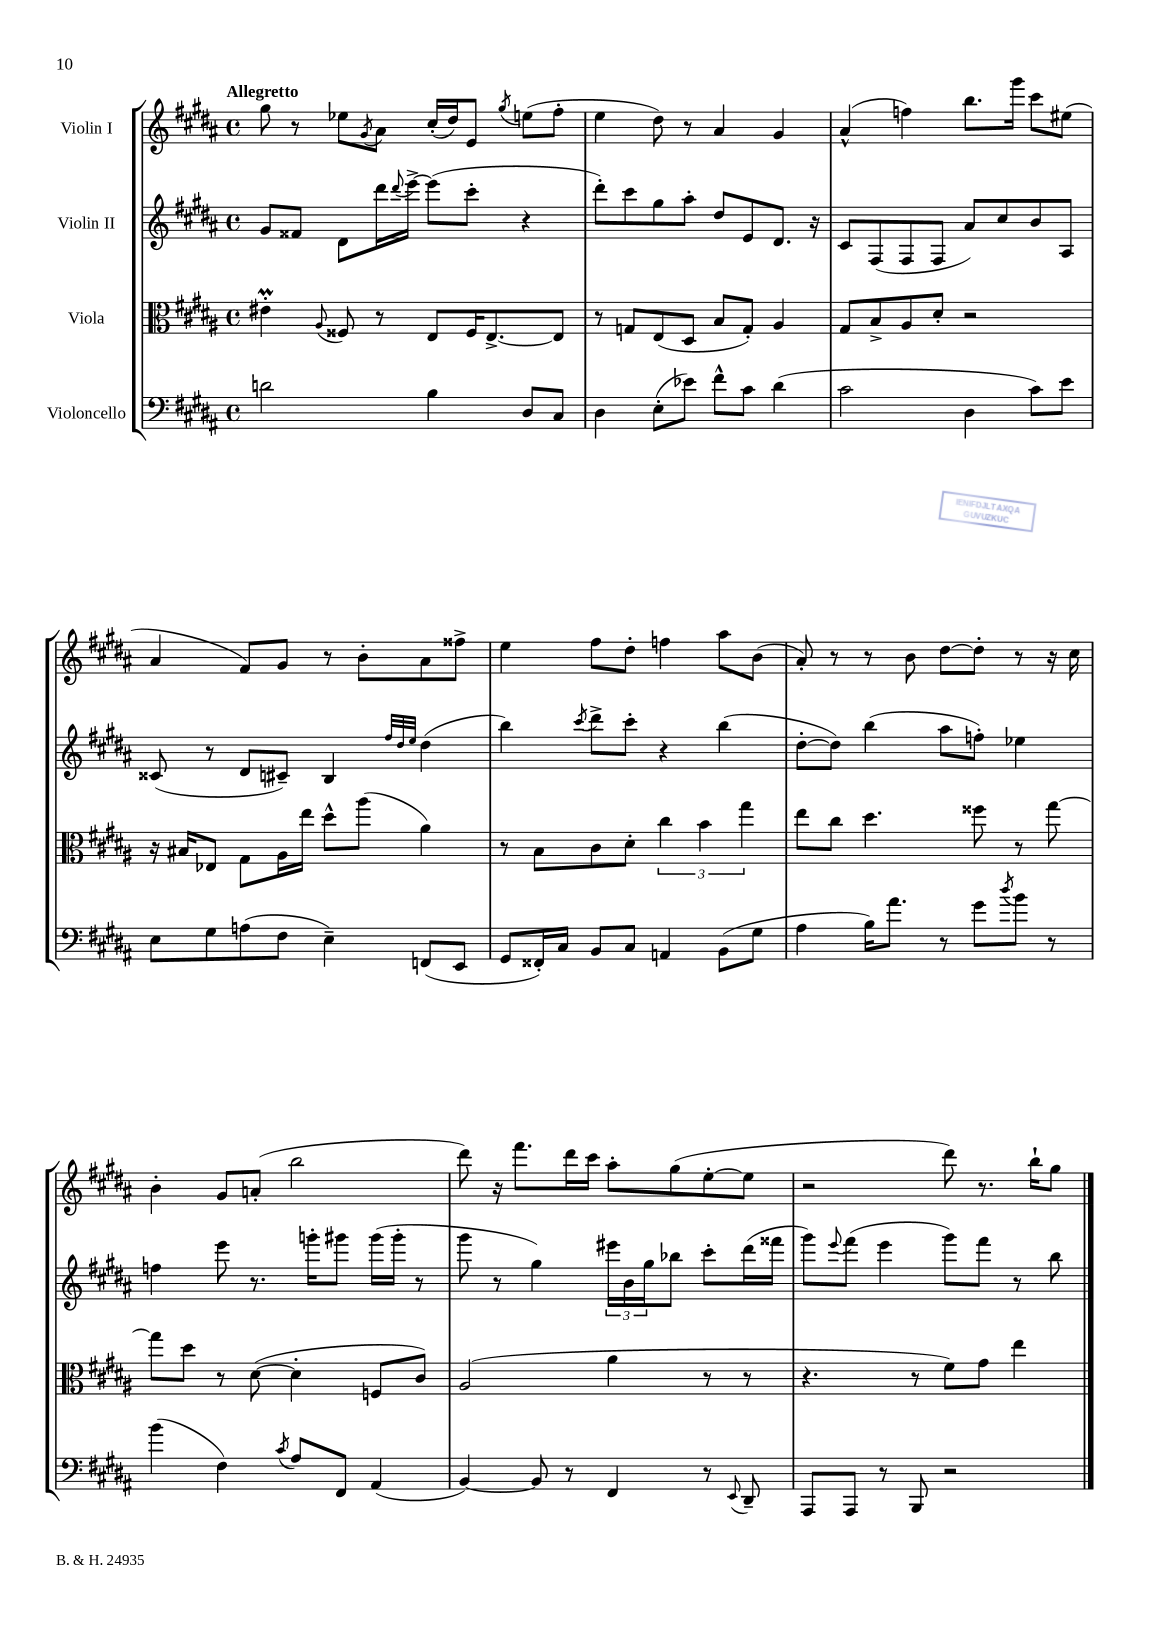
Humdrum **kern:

**kern	**kern	**kern	**kern
*staff4	*staff3	*staff2	*staff1
*clefF4	*clefC3	*clefG2	*clefG2
*k[f#c#g#d#a#]	*k[f#c#g#d#a#]	*k[f#c#g#d#a#]	*k[f#c#g#d#a#]
*M4/4	*M4/4	*M4/4	*M4/4
*met(c)	*met(c)	*met(c)	*met(c)
2d\	4e#'\	8g#/L	8gg#\
.	.	8f##/J	8r
.	8qqA#/	.	.
.	8F##/	8d#\L	8ee-\L
.	.	.	8qg#/
.	8r	16ddd#\L	8a#\J
.	.	8qqddd#/	.
.	.	[16eee^\JJ	.
4B\	8E/L	(8eee\]L	(16cc#'/LL
.	.	.	16dd#/J)
.	16F##/K	8ccc#'\J	8e/J
.	[8.E^/	.	.
.	.	.	8qgg#/
8D#/L	.	4r	(8ee\L
8C#/J	8E/]J	.	8ff#'\J
=	=	=	=
4D#\	8r	8ddd#'\L)	4ee\
.	8G/L	8ccc#\	.
(8E'\L	(8E/	8gg#\	8dd#\)
8e-\J)	8D#/J	8aa#'\J	8r
8f#^^\L	8B/L	8dd#/L	4a#/
8c#\J	8G'/J)	8e/	.
(4d#\	4A#/	8.d#/J	4g#/
.	.	16r	.
=	=	=	=
2c#\	8G#/L	8c#/L	(4a#^^/
.	8B^/	(8F#/	.
.	8A#/	8F#/	4ff\)
.	8d#'/J	8F#/J	.
4D#\	2r	8a#/L)	8.bb\L
.	.	8cc#/	.
.	.	.	16ggg#\Jk
8c#\L)	.	8b/	8ccc#\L
8e\J	.	8A#/J	(8ee#\J
=	=	=	=
8E\L	16r	(8c##/	4a#/
.	16B#/LK	.	.
8G#\	8E-/J	8r	.
(8A\	8G#\L	8d#/L	8f#/L)
8F#\J	16A#\L	8c#~/J)	8g#/J
.	16ee\JJ	.	.
4E~\)	8dd#^^\L	4B/	8r
.	(8aa#\J	.	8b'\L
.	.	32qqff#/LLL	.
.	.	32qqdd#/	.
.	.	32qqee/JJJ	.
(8FF/L	4a#\)	(4dd#\	8a#\
8EE/J	.	.	8ff##^\J
=	=	=	=
8GG#/L	8r	4bb\)	4ee\
16FF##'/L)	8B\L	.	.
16C#/JJ	.	.	.
.	.	8qccc#/	.
8BB/L	8c#\	8ddd#^\L	8ff#\L
8C#/J	8d#'\J	8ccc#'\J	8dd#'\J
4AA/	6cc#\	4r	4ff\
.	6b\	.	.
(8BB\L	.	(4bb\	8aa#\L
.	6gg#\	.	.
8G#\J	.	.	(8b\J
=	=	=	=
4A#\	8ee\L	[8dd#'\L	8a#'/)
.	8cc#\J	8dd#\]J)	8r
16B\LK)	4.dd#\	(4bb\	8r
8.a#\J	.	.	.
.	.	.	8b\
8r	.	8aa#\L	[8dd#\L
8g#\L	8ff##\	8ff'\J)	8dd#'\]J
8qdd#/	.	.	.
8b\J	8r	4ee-\	8r
8r	[8gg#\	.	16r
.	.	.	16cc#\
=	=	=	=
(4b\	8gg#\]L	4ff\	4b'\
.	8dd#\J	.	.
4F#\)	8r	8eee\	8g#/L
.	([8d#\	8.r	(8a'/J
8qc#/	.	.	.
8A#/L	4d#'\]	.	2bb\
.	.	16ggg'\LK	.
8FF#/J	.	8ggg#\J	.
(4AA#/	8F/L	(16ggg#\LL	.
.	.	16ggg#'\JJ	.
.	8c#/J)	8r	.
=	=	=	=
[4BB/)	(2A#/	8ggg#\	8ddd#\)
.	.	8r	16r
.	.	.	8.fff#\L
8BB/]	.	4gg#\)	.
8r	.	.	16ddd#\L
.	.	.	16ccc#\JJ
4FF#/	4a#\	24eee#\LL	8aa#'\L
.	.	24b\	.
.	.	24gg#\J	.
.	.	8bb-\J	(8gg#\
8r	8r	8ccc#'\L	[8ee'\
8qqEE/	.	.	.
8DD#~/	8r	(16ddd#\L	8ee\]J
.	.	16fff##\JJ	.
=	=	=	=
8AAA#/L	4.r	8ggg#\L)	2r
.	.	8qqeee/	.
8AAA#/J	.	(8fff#\J	.
8r	.	4eee\	.
8BBB/	8r	.	.
2r	8f#\L)	8ggg#\L)	8ddd#\)
.	8g#\J	8fff#\J	8.r
.	4ee\	8r	.
.	.	.	16bb`\LK
.	.	8bb\	8gg#\J
==	==	==	==
*-	*-	*-	*-
